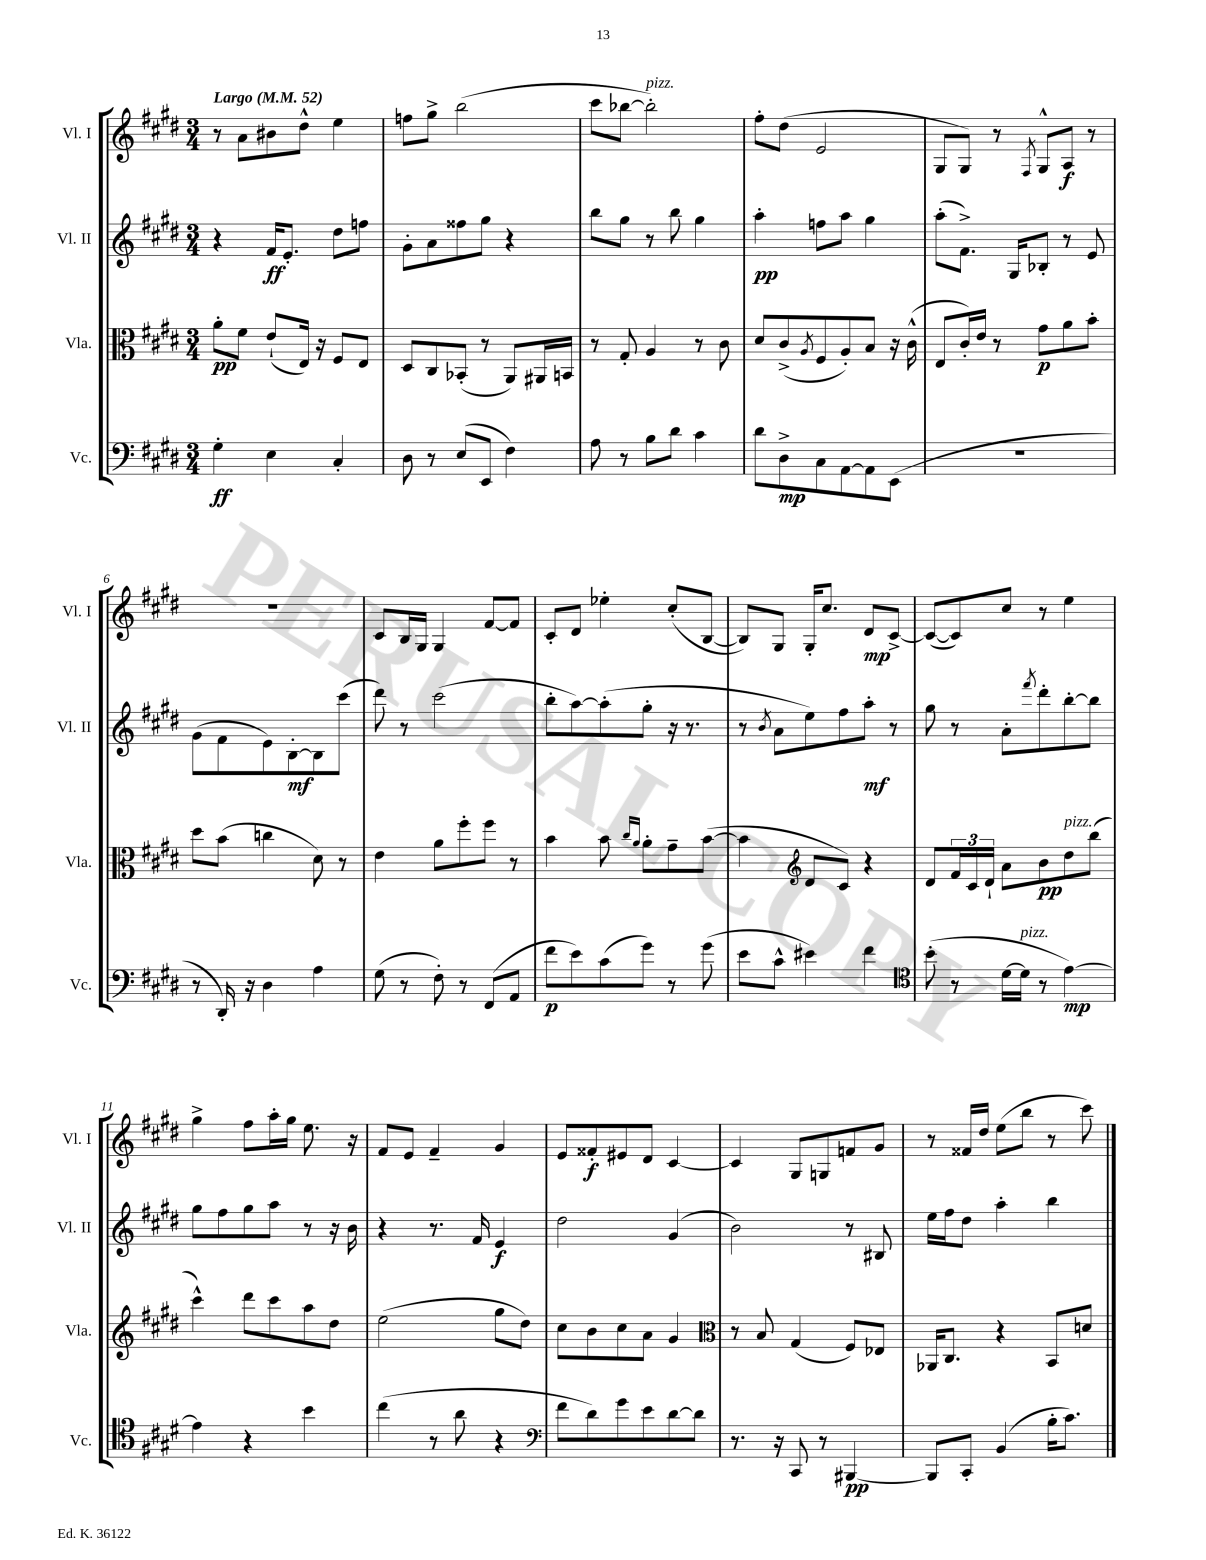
<<
\new StaffGroup <<
\new Staff = "s0" \with { instrumentName = "Vl. I" shortInstrumentName = "Vl. I" } {
    \clef treble \key e \major \numericTimeSignature \time 3/4 \tempo "Largo" 4 = 52
    r8 a'8 bis'8 dis''8-^ e''4 |
    f''8 gis''8-> b''2( |
    cis'''8 bes''8~ bes''2-.^\markup { \italic "pizz." }) |
    fis''8-. dis''8( e'2 |
    gis8 gis8) r8 \acciaccatura { fis8 } gis8-^ a8\f r8 |
    R2. |
    cis'8 b16 gis16 gis4 fis'8~ fis'8 |
    cis'8-. dis'8 ees''4-. cis''8-.( b8~ |
    b8) gis8 gis16-. cis''8. dis'8\mp cis'8~-> |
    cis'8~( cis'8) cis''8 r8 e''4 |
    gis''4-> fis''8 a''16-. gis''16 e''8. r16 |
    fis'8 e'8 fis'4-- gis'4 |
    e'8 fisis'8-.\f eis'8 dis'8 cis'4~ |
    cis'4 gis8 g8 f'8 gis'8 |
    r8 fisis'16 dis''16 e''8( b''8 r8 cis'''8) \bar "|." |
}
\new Staff = "s1" \with { instrumentName = "Vl. II" shortInstrumentName = "Vl. II" } {
    \clef treble \key e \major \numericTimeSignature \time 3/4
    r4 fis'16\ff e'8.-. dis''8 f''8 |
    gis'8-. a'8 fisis''8 gis''8 r4 |
    b''8 gis''8 r8 b''8 gis''4 |
    a''4-.\pp f''8 a''8 gis''4 |
    a''8-.( fis'8.->) gis16 bes8-. r8 e'8 |
    gis'8( fis'8 e'8) b8~-.\mf b8 cis'''8( |
    dis'''8) r8 cis'''2( |
    b''8-. a''8~) a''8-.( gis''8-. r16 r8. |
    r8 \acciaccatura { b'8 } a'8 e''8) fis''8 a''8-.\mf r8 |
    gis''8 r8 a'8-. \acciaccatura { fis'''8 } dis'''8-. b''8~-. b''8 |
    gis''8 fis''8 gis''8 a''8 r8 r16 b'16 |
    r4 r8. fis'16 e'4\f |
    dis''2 gis'4( |
    b'2) r8 bis8 |
    e''16 fis''16 dis''8 a''4-. b''4 \bar "|." |
}
\new Staff = "s2" \with { instrumentName = "Vla." shortInstrumentName = "Vla." } {
    \clef alto \key e \major \numericTimeSignature \time 3/4
    a'8-.\pp fis'8 e'8-!( e16) r16 fis8 e8 |
    dis8 cis8 bes,8-.( r8 a,8) ais,16 b,16 |
    r8 gis8-. a4 r8 cis'8 |
    dis'8 cis'8->( \acciaccatura { a8 } fis8 a8-.) b8 r16 cis'16-^( |
    e8 cis'16-.) e'16 r8 gis'8\p a'8 b'8-. |
    dis''8 b'8( c''4 dis'8) r8 |
    e'4 a'8 fis''8-. fis''8 r8 |
    b'4 b'8 \grace { cis''16 a'16 } a'8-. gis'8-- b'8~( |
    b'4 \clef treble dis'8 cis'8) r4 |
    dis'8 \tuplet 3/2 { fis'16 cis'16 dis'16-! } a'8 b'8\pp dis''8^\markup { \italic "pizz." } b''8( |
    cis'''4-^) dis'''8 cis'''8 a''8 dis''8 |
    e''2( gis''8 dis''8) |
    cis''8 b'8 cis''8 a'8 gis'4 |
    \clef alto r8 b8 gis4( fis8) ees8 |
    aes,16 cis8. r4 b,8 d'8 \bar "|." |
}
\new Staff = "s3" \with { instrumentName = "Vc." shortInstrumentName = "Vc." } {
    \clef bass \key e \major \numericTimeSignature \time 3/4
    gis4-.\ff e4 cis4-. |
    dis8 r8 e8( e,8 fis4) |
    a8 r8 b8 dis'8 cis'4 |
    dis'8 dis8->\mp cis8 a,8~ a,8 e,8( |
    R2. |
    r8 dis,16-.) r16 dis4 a4 |
    gis8( r8 fis8-.) r8 fis,8( a,8 |
    fis'8\p e'8) cis'8( gis'8) r8 gis'8( |
    e'8 cis'8-^ eis'4) fis'4 |
    \clef tenor b'8-.( r8 dis'16~ dis'16^\markup { \italic "pizz." } r8 e'4~\mp) |
    e'4 r4 b'4 |
    cis''4( r8 a'8 r4 |
    \clef bass fis'8 dis'8) gis'8 e'8 dis'8~ dis'8 |
    r8. r16 cis,8 r8 bis,,4~\pp |
    bis,,8 cis,8-. b,4( b16-. cis'8.) \bar "|." |
}
>>
>>
